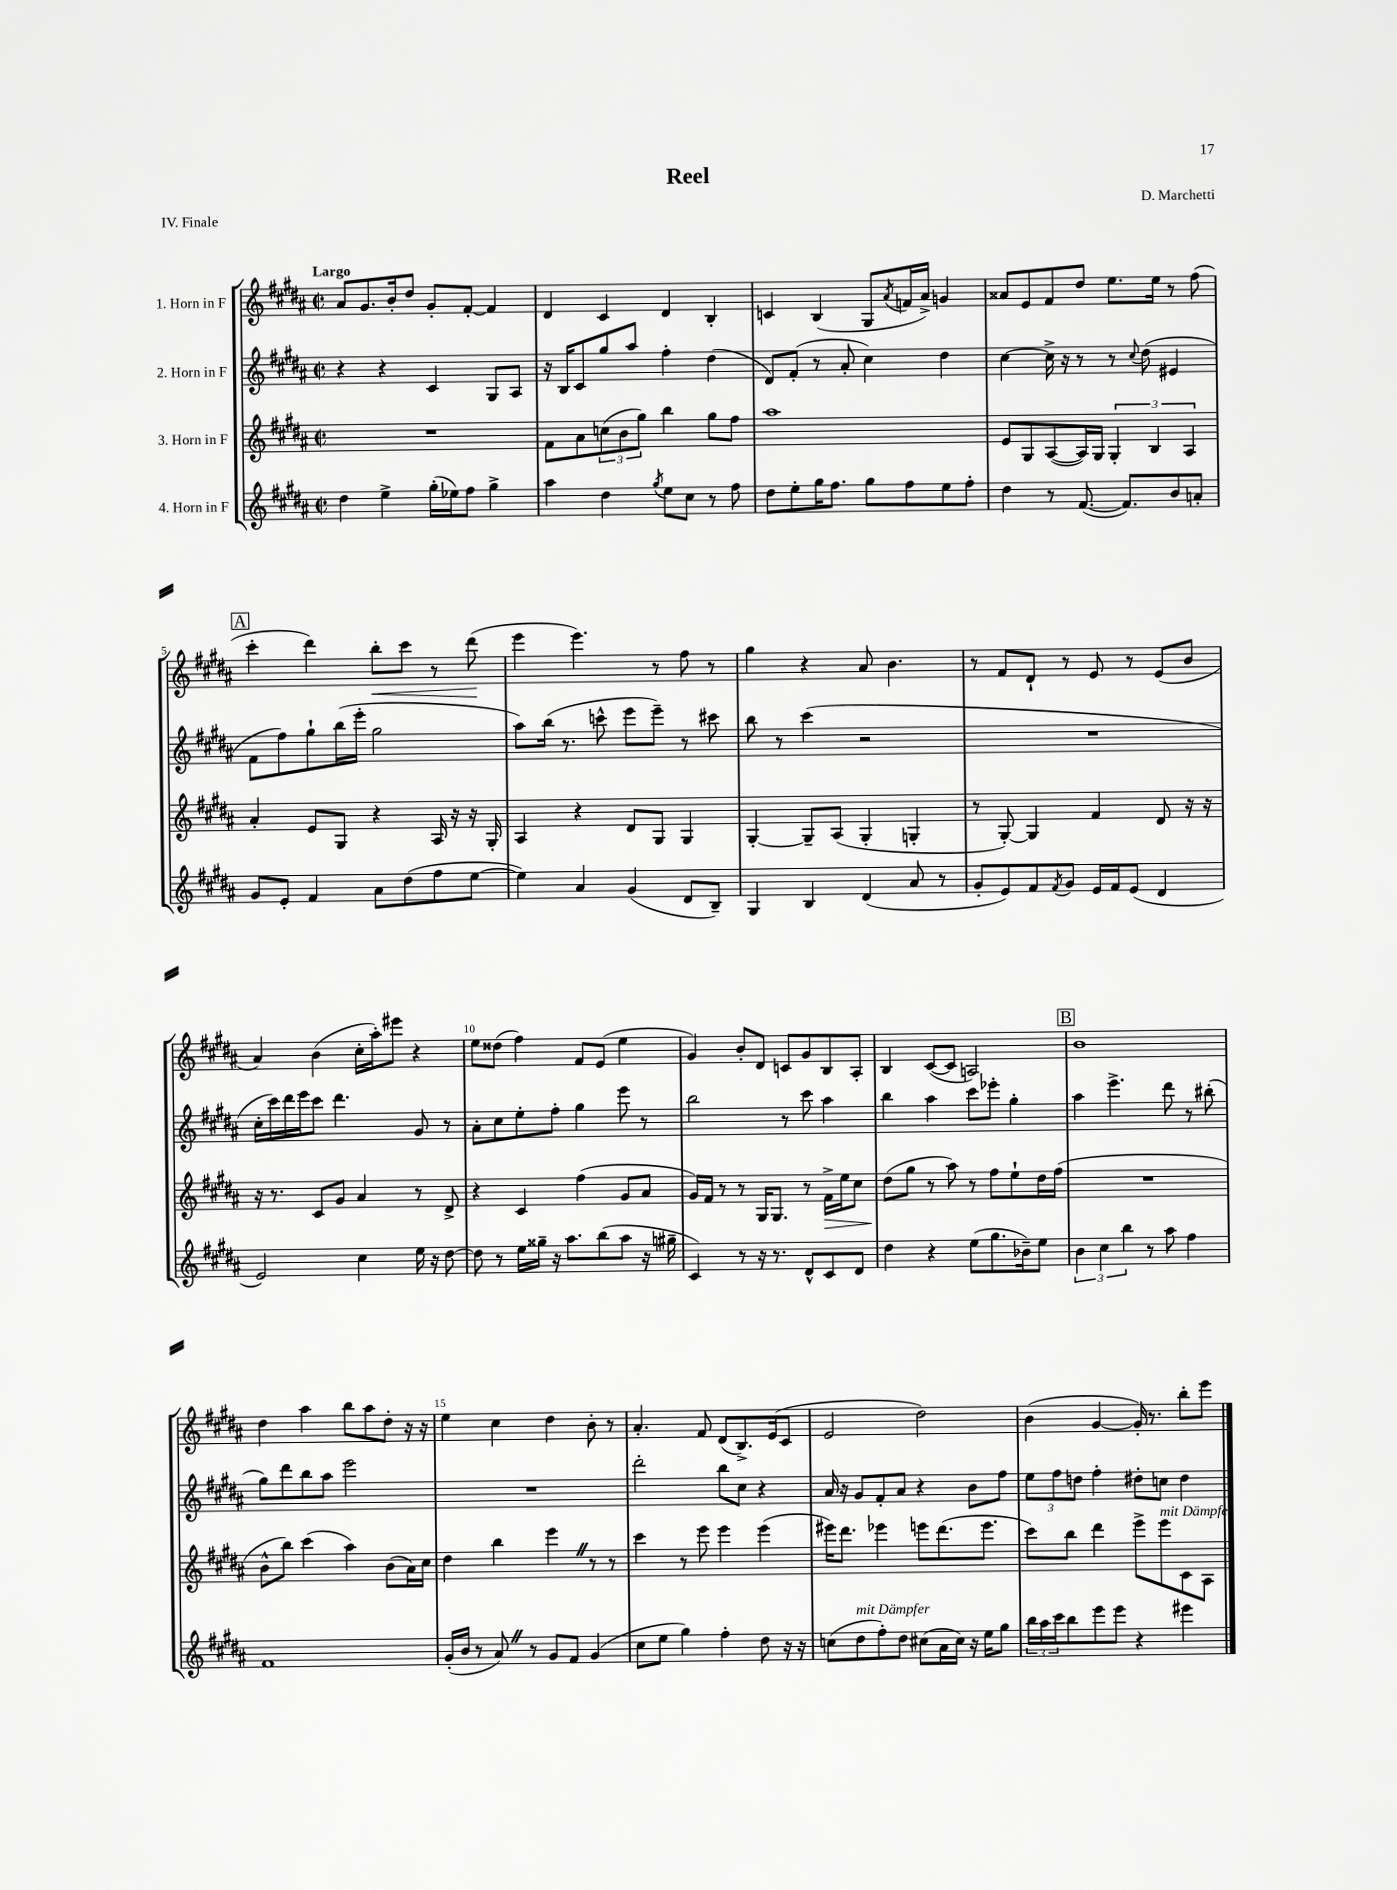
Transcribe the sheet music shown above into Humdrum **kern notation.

**kern	**kern	**kern	**kern
*staff4	*staff3	*staff2	*staff1
*clefG2	*clefG2	*clefG2	*clefG2
*k[f#c#g#d#a#]	*k[f#c#g#d#a#]	*k[f#c#g#d#a#]	*k[f#c#g#d#a#]
*M2/2	*M2/2	*M2/2	*M2/2
*met(c|)	*met(c|)	*met(c|)	*met(c|)
4dd#	1r	4r	8a#
.	.	.	8.g#
4ee^	.	4r	.
.	.	.	16b'
.	.	.	8dd#
(16gg#'	.	4c#	8g#'
16ee-)	.	.	.
8ff#	.	.	[8f#'
4gg#^	.	8G#	4f#]
.	.	8A#	.
=	=	=	=
4aa#	8f#	16r	4d#
.	.	16B	.
.	8a#	8c#	.
4dd#	(12cc	8gg#	4c#
.	12b	.	.
.	.	8aa#	.
.	12gg#)	.	.
8qgg#	.	.	.
8ee	4bb	4ff#'	4d#
8cc#	.	.	.
8r	8gg#	(4dd#	4B'
8ff#	8ff#	.	.
=	=	=	=
8dd#	1aa#	8d#)	4c
8ee'	.	(8f#'	.
16gg#	.	8r	(4B
8.ff#	.	.	.
.	.	8a#'	.
8gg#	.	4cc#)	8G#
.	.	.	8qa#
8ff#	.	.	16f
.	.	.	16a#^)
8ee	.	4dd#	4g
8ff#'	.	.	.
=	=	=	=
4dd#	8e	[4cc#	8a##
.	8G#	.	8e
8r	([8A#	16cc#^]	8f#
.	.	16r	.
([8.f#	16A#])	8r	8dd#
.	16G#	.	.
.	6G#'	8r	8.ee
8.f#])	.	.	.
.	.	8qqcc#	.
.	.	(8dd#	.
.	6B	.	.
.	.	.	16ee
8b	.	4e#	8r
.	6A#	.	.
8a'	.	.	(8ff#
=	=	=	=
8g#	4a#'	8f#	4ccc#'
8e'	.	8ff#)	.
4f#	8e	8gg#`	4ddd#)
.	8G#	(16bb	.
.	.	16eee'	.
8a#	4r	2gg#	8bb'
(8dd#	.	.	8ccc#
8ff#	16A#	.	8r
.	16r	.	.
[8ee	16r	.	(8ddd#
.	16G#'	.	.
=	=	=	=
4ee])	4A#	8aa#)	4eee
.	.	(16bb	.
.	.	8.r	.
4a#	4r	.	4.eee)
.	.	8ccc^^	.
(4g#	8d#	8eee	.
.	8G#	8eee~)	8r
8d#	4G#	8r	8ff#
8B~)	.	8ccc#	8r
=	=	=	=
4G#	[4G#'	8bb	4gg#
.	.	8r	.
4B	8G#~]	(4ccc#	4r
.	(8A#	.	.
(4d#	4G#'	2r	8a#
.	.	.	4.b
8a#	4G'	.	.
8r	.	.	.
=	=	=	=
8g#'	8r	1r	8r
8e)	[8G#')	.	8f#
8f#	4G#]	.	8d#`
8qf#	.	.	.
8g#	.	.	8r
16e	4f#	.	8e
16f#	.	.	.
(8e	.	.	8r
4d#	8d#	.	(8e
.	16r	.	8b
.	16r	.	.
=	=	=	=
2e)	16r	16cc#'	4a#)
.	8.r	16ccc#)	.
.	.	16ddd#	.
.	.	16eee	.
.	8c#	8ccc#	(4b
.	8g#	4.ddd#	.
4cc#	4a#	.	16cc#'
.	.	.	16aa#')
.	.	.	8eee#
16ee	8r	8g#	4r
16r	.	.	.
[8dd#	8d#^	8r	.
=	=	=	=
8dd#]	4r	8a#'	8ee
8r	.	8cc#	(8dd##
16ee	4c#	8ee'	4ff#)
16gg##~	.	.	.
16r	.	8ff#'	.
8.aa#	.	.	.
.	(4ff#	4gg#	8f#
(8bb	.	.	(8e
8aa#	8g#	8eee	4ee
16r	8a#	8r	.
16gg#~	.	.	.
=	=	=	=
4c#)	16g#)	2bb	4g#)
.	16f#	.	.
.	8r	.	.
8r	8r	.	8b'
16r	16G#	.	8d#
8.r	8.G#	.	.
.	.	8r	8c
8d#^^	8r	8ccc#	8g#
8c#	16f#^	4aa#	8B
.	16ee	.	.
8d#	8cc#	.	8A#'
=	=	=	=
4dd#	(8dd#	4bb	4B
.	8gg#	.	.
4r	8r	4aa#	([8c#
.	8aa#)	.	8c#]
(8ee	8r	8ccc#	2A)
8.gg#	8ff#	8eee-'	.
.	8ee`	4gg#'	.
16b-~)	.	.	.
8ee	16dd#	.	.
.	(16ff#	.	.
=	=	=	=
6b	1r	4aa#	1b
6cc#	.	.	.
.	.	4.eee^	.
6bb	.	.	.
8r	.	.	.
8aa#	.	8ddd#	.
4ff#	.	8r	.
.	.	(8bb#'	.
=	=	=	=
1f#	8b^^	8gg#)	4dd#
.	8bb)	8ddd#	.
.	(4ccc#	8bb	4aa#
.	.	8aa#	.
.	4aa#)	2eee	8bb
.	.	.	8aa#
.	(8b	.	8dd#'
.	16a#)	.	16r
.	16cc#	.	16r
=	=	=	=
(16g#'	4dd#	1r	4ee
16b	.	.	.
8r	.	.	.
8a#)	4bb	.	4cc#
8r	.	.	.
8g#	4eee	.	4dd#
8f#	.	.	.
(4g#	8r	.	8b'
.	8r	.	8r
=	=	=	=
8cc#	4ccc#	2ddd#'	4.a#'
8ee	.	.	.
4gg#)	8r	.	.
.	8eee	.	8f#
4ff#'	4eee	8bb	(8d#
.	.	8cc#	8.B^)
8dd#	(4eee	4r	.
.	.	.	(16e
16r	.	.	8c#
16r	.	.	.
=	=	=	=
(8cc	16eee#)	16a#	2e
.	8.ddd#	16r	.
8dd#	.	8g#	.
8ff#')	4eee-	8f#'	.
8dd#	.	8a#	.
(8cc#	8eee	4r	2dd#)
16a#	(8.ddd#	.	.
16cc#)	.	.	.
16r	.	8b	.
16ee	8.eee	.	.
8gg#	.	8ff#	.
=	=	=	=
24bb	8ccc#)	12ee	(4b
24aa#	.	.	.
24ccc#	.	12ff#	.
8bb	8bb	.	.
.	.	12dd	.
8eee	4ddd#	4ff#'	[4g#
8eee	.	.	.
4r	8eee^	8dd#'	16g#'])
.	.	.	8.r
.	8eee	8cc	.
4eee#	8c#	4dd#	8bb'
.	8A#	.	8eee
==	==	==	==
*-	*-	*-	*-
